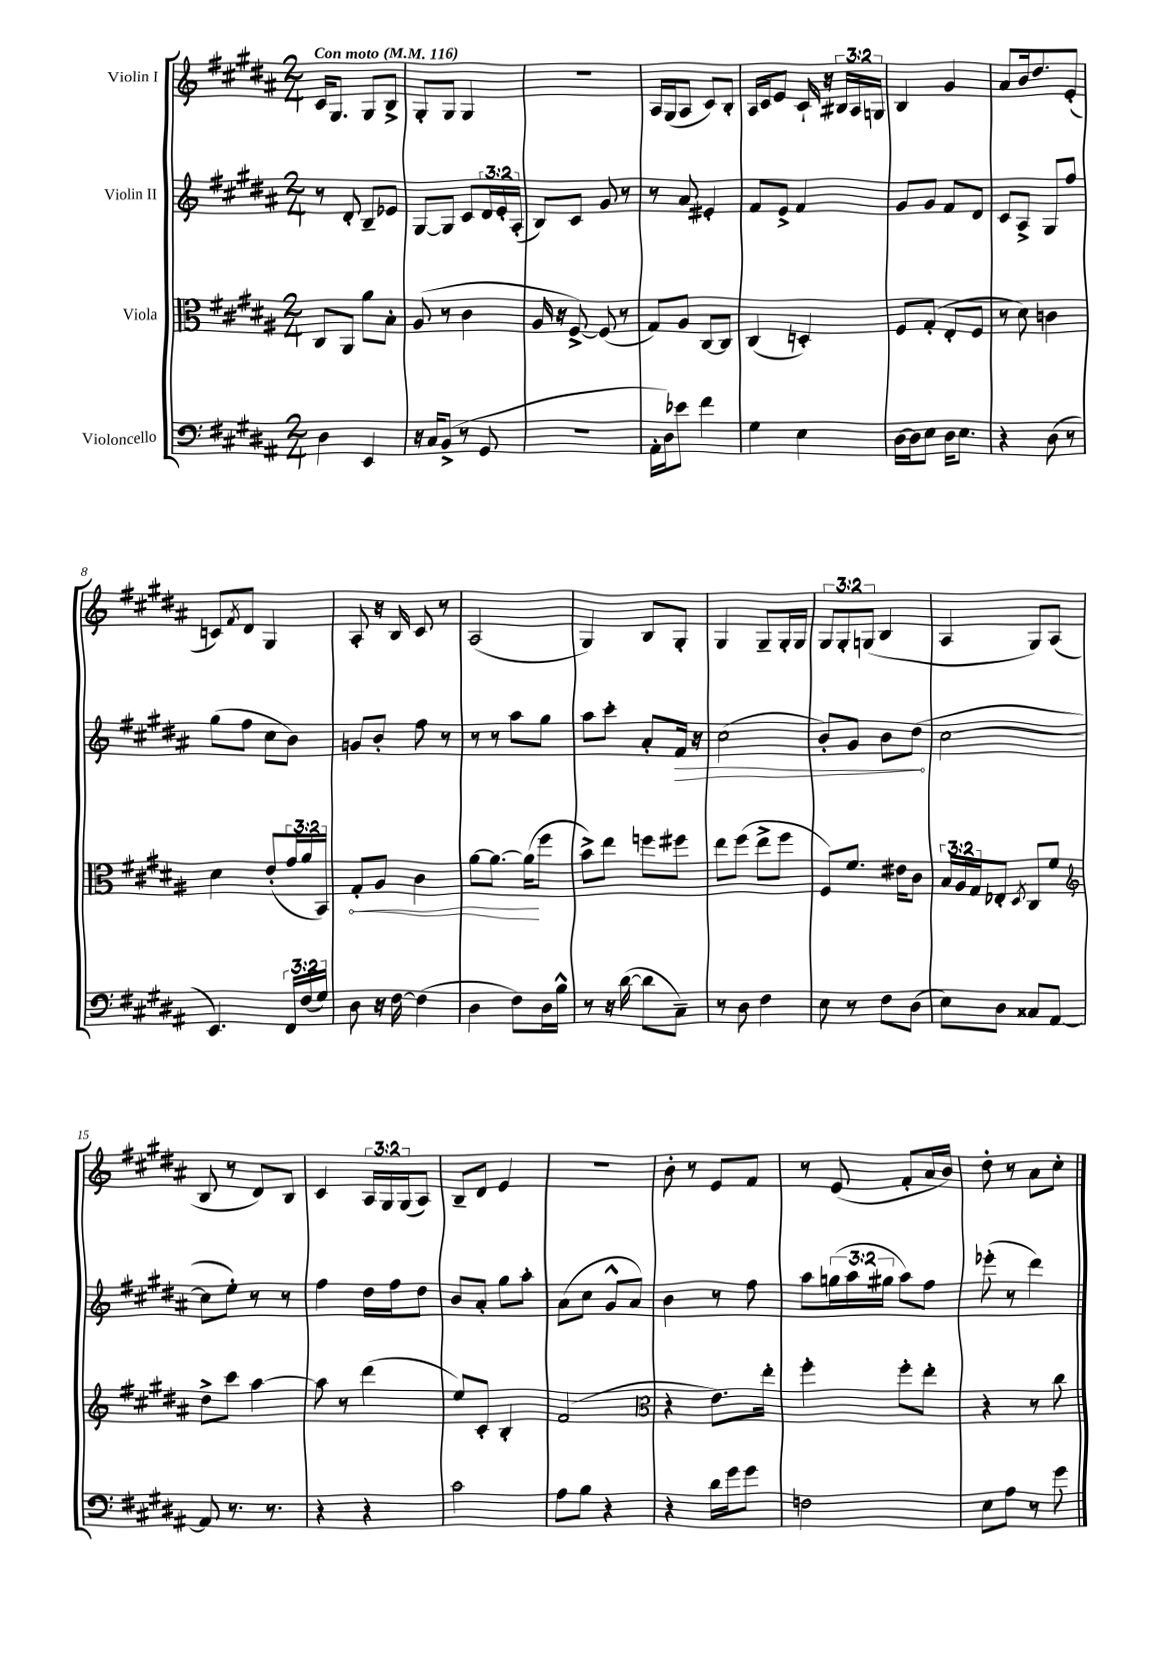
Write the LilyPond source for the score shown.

<<
\new StaffGroup <<
\new Staff = "s0" \with { instrumentName = "Violin I" } {
    \clef treble \key b \major \numericTimeSignature \time 2/4 \override Staff.TupletNumber.text = #tuplet-number::calc-fraction-text \tempo "Con moto" 4 = 116
    cis'16 gis8. gis8 b8-> |
    gis8-. gis8 gis4 |
    R2 |
    ais16 gis16( ais8 cis'8) b8-. |
    ais16 cis'16 e'8 cis'16-! r16 \tuplet 3/2 { bis16 ais16 g16 } |
    b4 gis'4 |
    ais'8 b'16 dis''8. e'8-.( |
    c'8) \acciaccatura { fis'8 } dis'8 gis4 |
    ais8-. r16 b16 cis'8 r8 |
    ais2( |
    gis4) b8 gis8-. |
    gis4 gis8-- gis16-. gis16 |
    \tuplet 3/2 { gis8 gis8-. g8( } b4 |
    ais4 gis8) ais8( |
    b8 r8 dis'8) b8 |
    cis'4 \tuplet 3/2 { ais16 gis16 gis16( } ais8) |
    b8-- dis'8 e'4 |
    r2 |
    b'8-. r8 e'8 fis'8 |
    r8 e'8( fis'8-. ais'16 b'16) |
    dis''8-. r8 ais'8 cis''8-. \bar "|." |
}
\new Staff = "s1" \with { instrumentName = "Violin II" } {
    \clef treble \key b \major \numericTimeSignature \time 2/4 \override Staff.TupletNumber.text = #tuplet-number::calc-fraction-text
    r8 dis'8-. b8-- ees'8 |
    gis8~ gis8 cis'8 \tuplet 3/2 { dis'16 e'16-. ais16-.( } |
    b8) cis'8 gis'8 r8 |
    r8 ais'8 eis'4-. |
    fis'8 e'8-> fis'4 |
    gis'8 gis'8 fis'8 dis'8 |
    cis'8 ais8-> gis8 fis''8 |
    gis''8( fis''8 cis''8 b'8) |
    g'8 b'8-. fis''8 r8 |
    r8 r8 ais''8 gis''8 |
    ais''8 cis'''8-. ais'8-. \once \override Hairpin.circled-tip = ##t fis'16\> r16 |
    cis''2( |
    b'8-.) gis'8 b'8 dis''8\!( |
    cis''2~ |
    cis''8 e''8-.) r8 r8 |
    fis''4 dis''16 fis''16 dis''8 |
    b'8 ais'8-. gis''8 ais''8-. |
    ais'8( cis''8 gis'8-^ ais'8) |
    b'4 r8 fis''8 |
    ais''8 \tuplet 3/2 { g''16( ais''16 gis''16 } ais''8) fis''8 |
    ees'''8-.( r8 dis'''4) \bar "|." |
}
\new Staff = "s2" \with { instrumentName = "Viola" } {
    \clef alto \key b \major \numericTimeSignature \time 2/4 \override Staff.TupletNumber.text = #tuplet-number::calc-fraction-text
    cis8 ais,8 ais'8 b8-. |
    ais8( r8 cis'4 |
    ais16 r16 fis8~->) fis8( r8 |
    gis8) ais8 cis8~ cis8 |
    cis4( d4-.) |
    fis8 gis8-.( e8-. fis8 |
    r8 dis'8) c'4 |
    dis'4 e'8-.( \tuplet 3/2 { gis'16 ais'16 b,16) } |
    \once \override Hairpin.circled-tip = ##t gis8-.\< ais8 cis'4 |
    ais'8~ ais'8.~ ais'16\!( fis''8 |
    b'8->) e''8 f''8 fis''8 |
    e''8 fis''8( e''8-> fis''8 |
    fis8) fis'8. eis'16 cis'8 |
    \tuplet 3/2 { b16 ais16 gis16 } ees8-. \acciaccatura { dis8 } cis8 fis'8 |
    \clef treble dis''8-> cis'''8 ais''4~ |
    ais''8 r8 dis'''4( |
    e''8) cis'8-. b4-. |
    fis'2( |
    \clef alto r4 e'8.) e''16-. |
    fis''4-. fis''8-. e''8-. |
    r4 r8 cis''8 \bar "|." |
}
\new Staff = "s3" \with { instrumentName = "Violoncello" } {
    \clef bass \key b \major \numericTimeSignature \time 2/4 \override Staff.TupletNumber.text = #tuplet-number::calc-fraction-text
    dis4 e,4 |
    r16 cis16 b,8->( r8 gis,8 |
    R2 |
    ais,16-. dis16) ees'8 fis'4 |
    gis4 e4 |
    dis16~ dis16 e8 dis16 e8. |
    r4 dis8( r8 |
    e,4.) \tuplet 3/2 { fis,16 fis16( gis16) } |
    dis8 r16 fis16~ fis4( |
    dis4 fis8) dis16 b16-^ |
    r8 r16 dis'16~( dis'8 cis8--) |
    r8 dis8 fis4 |
    e8 r8 fis8 dis8( |
    e8) dis8 cisis8 ais,8~ |
    ais,8 r8. r8. |
    r4 r4 |
    cis'2 |
    ais8 b8 r4 |
    r4 dis'16 gis'16 gis'8 |
    f2 |
    e8 ais8 r8 gis'8 \bar "|." |
}
>>
>>
